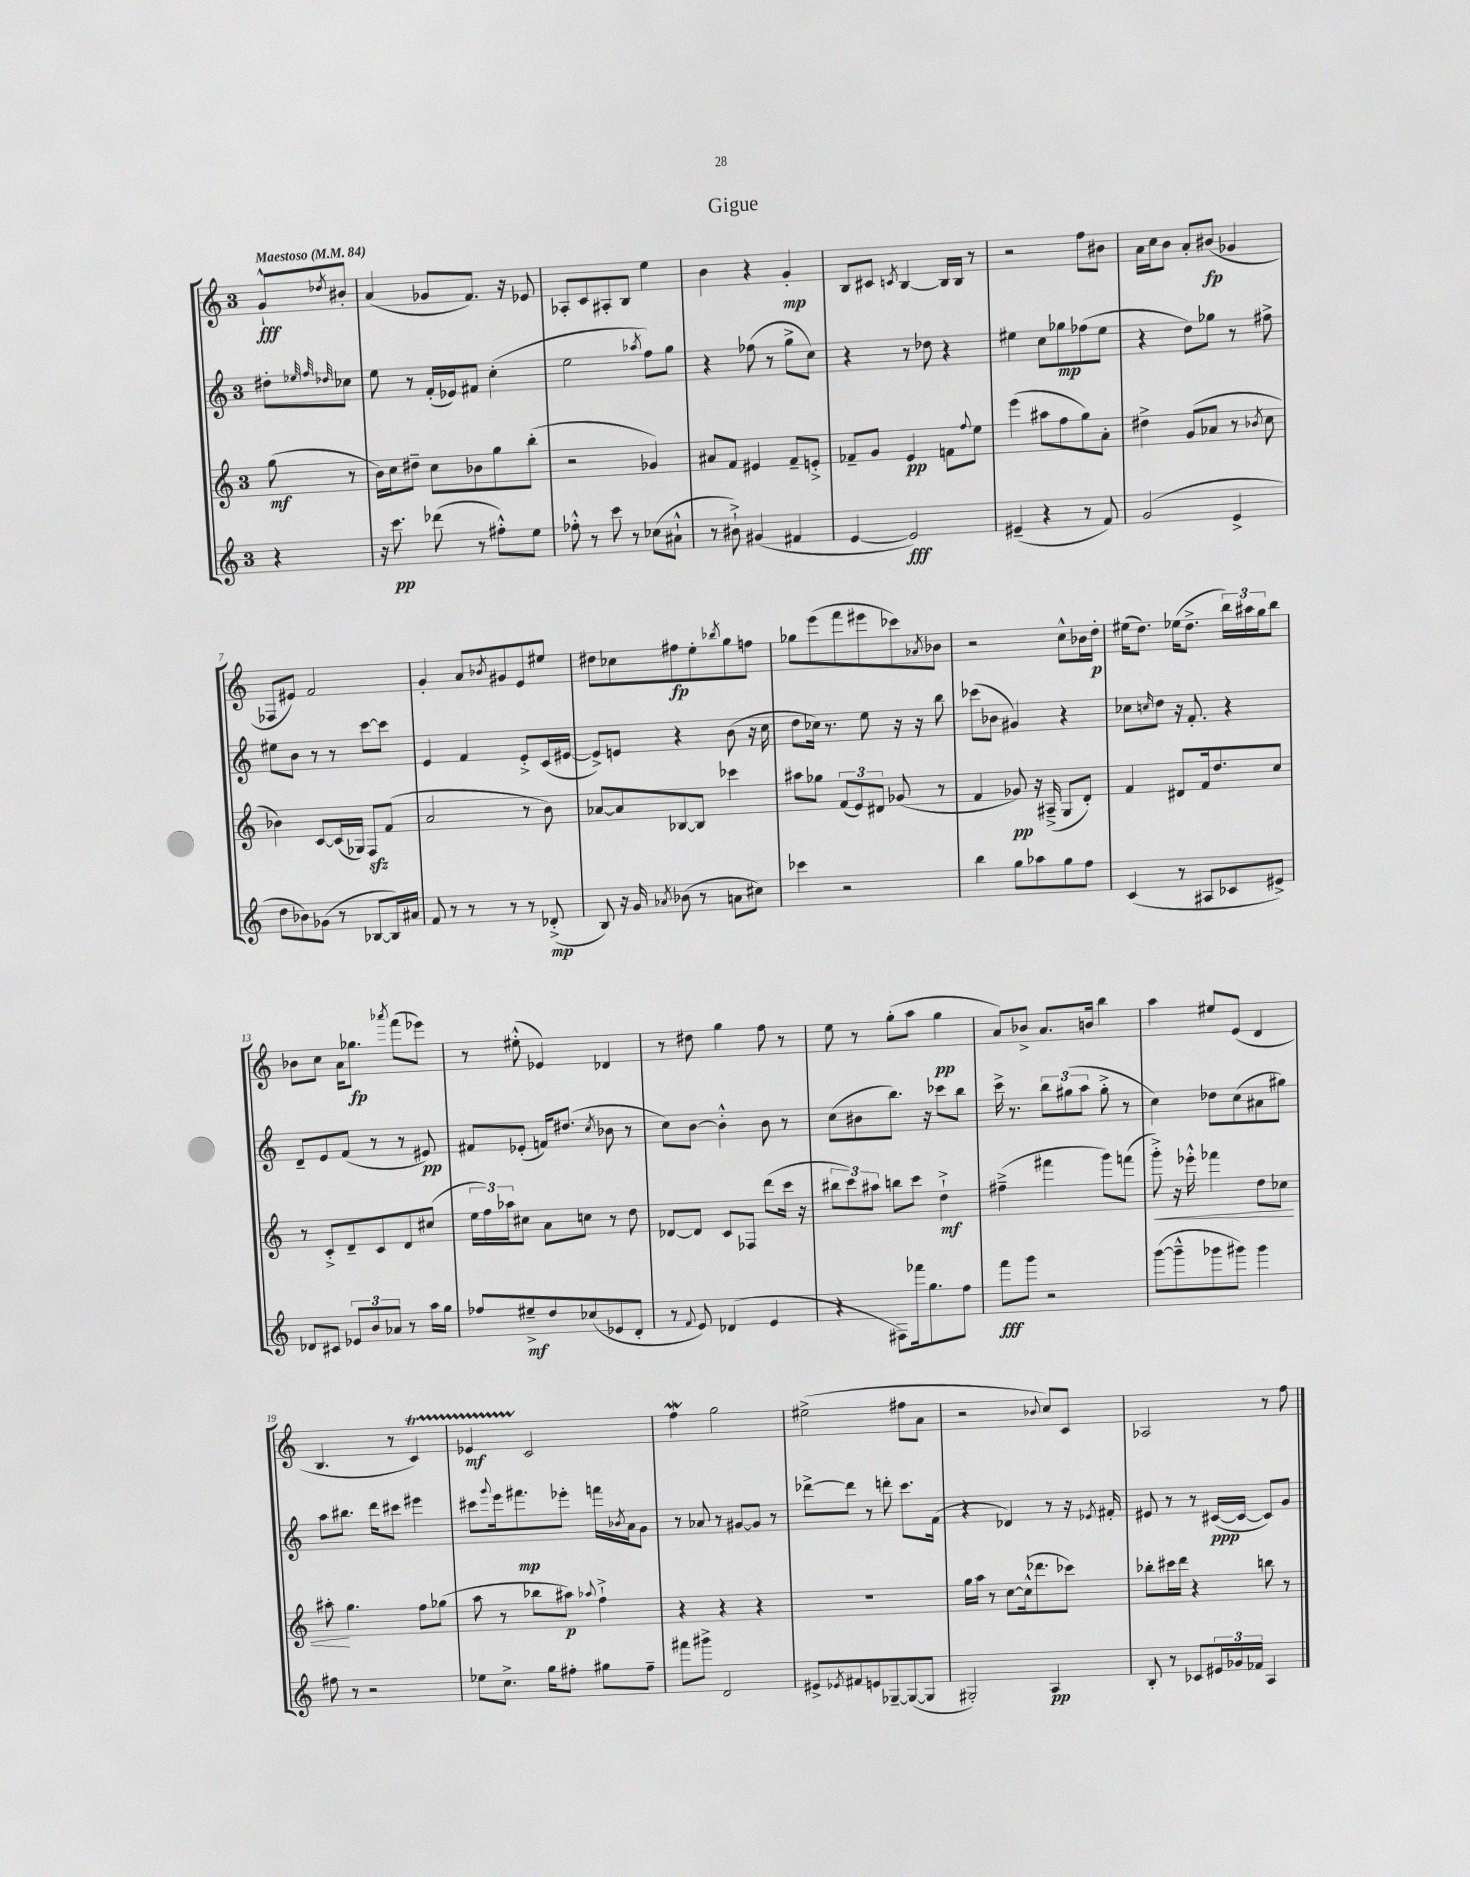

**kern	**kern	**kern	**kern
*staff4	*staff3	*staff2	*staff1
*clefG2	*clefG2	*clefG2	*clefG2
*k[]	*k[]	*k[]	*k[]
*M3/4	*M3/4	*M3/4	*M3/4
*MM84	*MM84	*MM84	*MM84
4r	(8gg\	8dd#'\L	8g`^^/L
.	.	32qqee-/	.
.	.	32qqff/	.
.	.	32qqdd-/	8qdd-/
.	8r	8cc-\J	8b#'/J
=	=	=	=
16r	16b\LL)	8ee\	(4a/
8.ccc\	16cc\J	.	.
.	8dd#~\J	8r	.
(8ddd-\	8cc\L	(16f'/LL	8g-/L
.	.	16e-/J)	.
8r	8b-\	8f#/J	8.f/J)
8ff#'^^\L)	8gg\	(4cc'\	.
.	.	.	16r
8ee\J	(8bb'\J	.	8e-/
=	=	=	=
8ff-'^^\	2r	2ee\	8A-'/L
8r	.	.	8c/
8ccc\	.	.	8A#'/
8r	.	.	8B/J
.	.	8qaa-/	.
(8cc-\L	4g-/)	8ff\L)	4ee\
8a#`^^\J	.	8gg\J	.
=	=	=	=
8r	8a#/L	4r	4b\
8b#`^\)	8f/J	.	.
(4g#/	4e#/	(8ff-\	4r
.	.	8r	.
4f#/	8f~/L	8gg^\L	4g'/
.	8e'^/J	8cc\J)	.
=	=	=	=
[4e/	8f-~/L	4r	8B/L
.	8g/J	.	8c#/J
.	.	.	8qc/
2e/])	4e/	8r	[4B/
.	.	8dd-\	.
.	8f\L	4r	16B/]LL
.	.	.	16B/JJ
.	8qqff/	.	.
.	8ee\J	.	8r
=	=	=	=
(4e#~/	(4eee\	4ee#\	2r
4r	8aa#\L	8cc\L	.
.	8ff\	8gg-\	.
8r	8gg\)	(8ff-\	8ff\L
8f/)	8a'\J	8ee#\J	8b#\J
=	=	=	=
(2g/	4dd#^\	4r	16a\LL
.	.	.	16cc\J
.	.	.	8b\J
.	(8g/L	8dd\L)	8a'/L
.	8a-/J	8gg-\J	(8b#/J
4e^/	8r	8r	4g-/
.	8qb-/	.	.
.	8cc\	8ff#^\	.
=	=	=	=
8dd\L	4b-\)	8ee#\L	8F-/L
8b-\)	.	8b\J	8e#/J)
(8g-\J	[8c/L	8r	2f/
8r	(16c/]L	8r	.
.	16G-/JJ)	.	.
[8B-/L	8F/L	[8ccc\L	.
16B-/]L)	(8f/J	8ccc\]J	.
16a#/JJ	.	.	.
=	=	=	=
8f/	2a/	4e/	4g'/
8r	.	.	.
8r	.	4f/	8a/L
.	.	.	8qb-/
8r	.	.	8g#/
8r	8r	8e'^/L	8e/
(8d-'^/	8b\)	(16c/L	8ee#/J
.	.	[16e#/JJ	.
=	=	=	=
8B/)	[8a-/L	8e#^/]L)	8dd#\L
16r	8a-/]	8e/J	8cc-\
16g/	.	.	.
8qa-/	.	.	.
(8b-\	[8B-/	4r	8ff#\
8r	8B-/]J	.	8ee'\
.	.	.	8qbb-/
8a\L	4ccc-\	(8b\	8gg\
8cc#\J)	.	16r	8ff\J
.	.	16cc\	.
=	=	=	=
4ccc-\	8aa#\L	8dd\L	8gg-\L
.	8gg-\J	16cc-\Jk)	(8eee\
.	.	8.r	.
2r	(12f/L	.	8fff\
.	12e/)	.	.
.	.	8ee\	8eee#\
.	12d#/J	.	.
.	(8g-/	16r	8ccc-\)
.	.	16r	.
.	.	.	8qa-/
.	8r	8bb\	8b-\J
=	=	=	=
4bb\	4f/	(8ccc-\L	2r
.	.	8b-\J	.
8gg\L	8g-/)	4g#/)	.
8aa-\	16r	.	.
.	(16A#~^/	.	.
8gg\	8G/L	4r	8cc^^\L
8ff\J	8d'/J)	.	16b-\L
.	.	.	16dd'\JJ
=	=	=	=
(4c/	4f/	8cc-\L	(16ee#\LK
.	.	.	8.dd\J)
.	.	16qqcc/	.
.	.	8dd\J	.
8r	8d#/L	16r	(16ee-\LK
.	.	8.f'/	8.dd^\J
8A#/L	16f/k	.	.
.	8.dd/	.	.
8c-/	.	4r	24bb\LL)
.	.	.	24aa#\
.	.	.	24gg\J
8e#^/J)	8cc/J	.	8bb\J
=	=	=	=
8d-/L	8r	8d~/L	8b-\L
8c#/J	8c'^/L	8e/	8cc\J
12e-/L	8d~/	(8f/J	16a\LK
.	.	.	8.gg-\J
12b/	.	.	.
.	8c/	8r	.
12a-/J	.	.	.
.	.	.	8qaaa-/
8r	8d/	8r	(8fff\L
16aa\LL	(8cc#/J	8e#/)	8eee-\J)
16gg\JJ	.	.	.
=	=	=	=
8ff-/L	24ee\LL	8f#/L	8r
.	24ff\)	.	.
.	24aa-\J	.	.
8ee#~^/	8cc#\J	(8e-'/J	(8ee#'^^\
8dd/	8a\L	16f/LK)	4e-/)
.	.	(8.dd#/J	.
(8cc-/	8cc\J	.	.
.	.	8qcc/	.
8e-/	8r	8b-\	4d-/
8d'/J	8dd\	8r	.
=	=	=	=
8r	[8d-/L	8cc\L)	8r
8qqf/	.	.	.
8e/)	8d-/]J	[8b\J	8dd#\
(4d-/	8c/L	4b'^^\]	4gg\
.	8F-/J	.	.
4e/	(8ddd\L	8b\	8ff\
.	16ccc\Jk	8r	8r
.	16r	.	.
=	=	=	=
4r	12bb#\L	(8cc\L	8ee\
.	12ccc\)	.	.
.	.	8b#\	8r
.	12aa#\J	.	.
8F#\L)	8bb\L	8.bb\J)	(8gg'\L
16fff-\k	8ccc\J	.	8aa\J
8.gg\	.	16r	.
.	4dd`^\	8ccc-\L	4gg\
8ff\J	.	8bb\J	.
=	=	=	=
8fff\L	(4ff#~^\	16ccc^\	8a/L)
.	.	8.r	.
8ggg\J	.	.	8b-^/J
2r	4fff#\	12bb\L	8.a/L
.	.	(12gg#\	.
.	.	12aa\J	.
.	.	.	16b/Jk
.	8ggg\L)	8gg#'^\	4bb\
.	(8fff\J	8r	.
=	=	=	=
([8ggg\L	8ggg'^\)	4cc\)	4aa\
8ggg~^^\]	16r	.	.
.	16eee-'^^\	.	.
8ggg-\	4fff-\	8dd-\L	8ee#/L
8ggg#\J)	.	(8cc\	(8e/J
4ggg#\	8dd\L	8a#\	4d/
.	8cc-\J	8gg#\J)	.
=	=	=	=
8ff#\	8aa#'\	8aa\L	4.B/
8r	4.gg\	8.bb#\J	.
2r	.	.	.
.	.	16ddd\LK	.
.	.	8ccc#\J	8r
.	8ff\L	4eee#\	4c/)
.	(8gg-\J	.	.
=	=	=	=
8ee-\L	8aa\	8ccc#\L	4e-/
.	.	8qqggg/	.
8.cc^\J	8r	16eee\k	.
.	.	8.fff#\	.
.	8bb-\L	.	2c/
16gg\LK	.	.	.
8ff#'\J	8aa#\J)	8eee-'\J	.
.	8qqaa-/	.	.
8gg#\L	4ff`^\	16fff\LL	.
.	.	8qb-/	.
.	.	16a\J	.
8ff#~\J	.	8g\J	.
=	=	=	=
8fff#\L	4r	8r	4ff\
8ggg#^\J	.	8a-/	.
2d/	4r	8r	2gg\
.	.	[8g#/L	.
.	4r	8g#/]J	.
.	.	8r	.
=	=	=	=
8e#^/L	2.r	[8ddd-^\L	(2ee#^\
8qe-/	.	.	.
8f#/	.	8ddd-\]J	.
8e/	.	8r	.
[8G-~/	.	8ddd'\	.
(8G-/_	.	8.ccc\L	8ff#\L
8G-/]J	.	.	8a\J
.	.	(16f\Jk	.
=	=	=	=
2G#'/)	16gg\LL	4r	2r
.	16aa\JJ	.	.
.	8r	.	.
.	[8cc\L	4d-/)	.
.	(16cc^^\]k	.	.
.	8.ddd-\	.	.
.	.	.	8qqb-/
4A/	.	8r	8cc/L)
.	8ccc-\J)	16r	8c/J
.	.	8qe-/	.
.	.	16f#'/	.
=	=	=	=
8B'/	8bb-'\L	8e#/	2A-/
8r	16ccc#\L	8r	.
.	16ddd\JJ	.	.
8c-/L	4r	8r	.
24e#/L	.	([16c#/LL	.
24g-/	.	.	.
.	.	16c#/_JJ	.
24f-/JJ	.	.	.
4A/	8bb\	8c#/]L)	8r
.	8r	8g/J	8ff\
==	==	==	==
*-	*-	*-	*-
